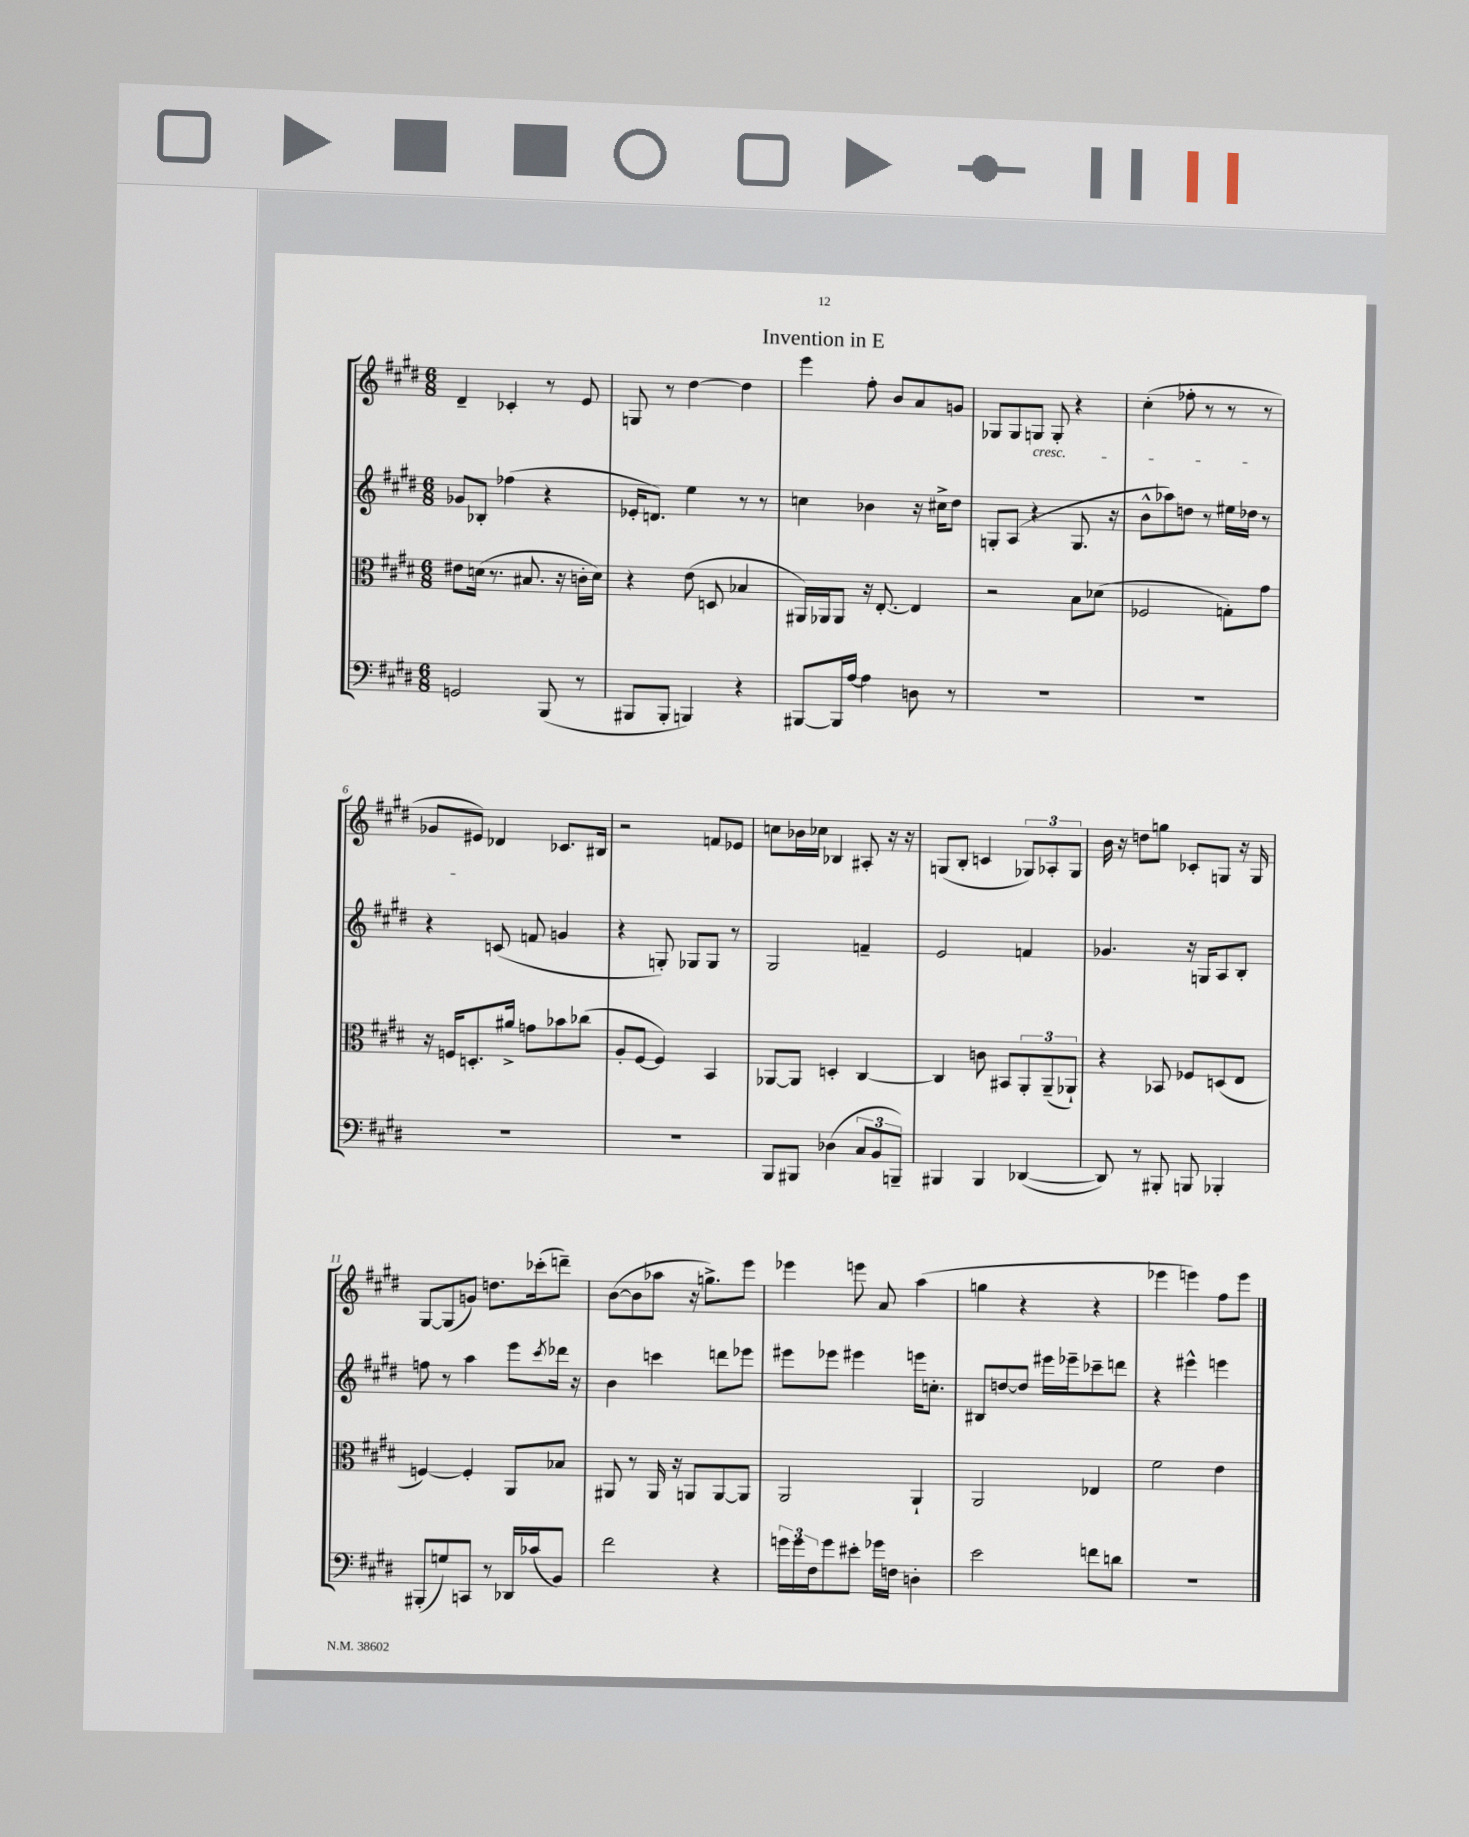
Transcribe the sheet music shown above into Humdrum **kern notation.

**kern	**kern	**kern	**kern
*staff4	*staff3	*staff2	*staff1
*clefF4	*clefC3	*clefG2	*clefG2
*k[f#c#g#d#]	*k[f#c#g#d#]	*k[f#c#g#d#]	*k[f#c#g#d#]
*M6/8	*M6/8	*M6/8	*M6/8
2GG	8e#	8g-	4d#~
.	(16d	8B-'	.
.	8.r	.	.
.	.	(4ff-	4c-'
.	8.B#	.	.
(8BBB	.	4r	8r
.	16r	.	.
8r	16c'	.	8e
.	16d)	.	.
=	=	=	=
8BBB#	4r	16e-'	8G
.	.	8.d)	.
8BBB#'	.	.	8r
4BBB)	(8e	4ee	[4dd#
.	8D	.	.
4r	4B-	8r	4dd#]
.	.	8r	.
=	=	=	=
[8BBB#	16AA#)	4cc	4eee
.	16AA-	.	.
16BBB#]	8AA-	.	.
[16A	.	.	.
4A]	16r	4b-	8ff#'
.	[8.E'	.	.
.	.	.	8b
8D	4E]	16r	8a
.	.	16cc#^	.
8r	.	8dd#	8g
=	=	=	=
2.r	2r	8G'	8G-
.	.	(8A	8G-
.	.	4r	8G
.	.	.	8G'
.	8B	8.G	4r
.	(8d-	.	.
.	.	16r	.
=	=	=	=
2.r	2F-	8b^^	(4cc#'
.	.	8aa-)	.
.	.	8dd	8ff-'
.	.	8r	8r
.	8G')	16ee#	8r
.	.	16dd-	.
.	8g#	8r	8r
=	=	=	=
2.r	16r	4r	8g-
.	16F	.	.
.	8.D'	.	8e#)
.	.	(8c	4d-
.	16a#^	.	.
.	8g	8f	.
.	8b-	4g	8.c-
.	(8cc-	.	.
.	.	.	16B#
=	=	=	=
2.r	8A'	4r	2r
.	[8F#	.	.
.	4F#])	8G')	.
.	.	8G-	.
.	4BB	8G-	8f
.	.	8r	8e-
=	=	=	=
8BBB	[8AA-	2G#	8cc
8BBB#	8AA-]	.	16b-
.	.	.	16cc-
(4D-	4D'	.	4B-
12C#	[4C#	4f~	8A#'
12BB	.	.	.
.	.	.	16r
12BBB~)	.	.	.
.	.	.	16r
=	=	=	=
4BBB#	4C#]	2e	(8G
.	.	.	8B'
4BBB#	8c	.	4c
.	8BB#	.	.
([4DD-	12AA'	4f	12G-)
.	(12AA~	.	12A-'
.	12AA-`)	.	12G-
=	=	=	=
8DD-])	4r	4.g-	16b
.	.	.	16r
8r	.	.	8dd
8BBB#'	8BB-	.	8gg
8BBB	8F-	16r	8c-'
.	.	16G	.
4BBB-'	(8D	8A	8G
.	8E	8B'	16r
.	.	.	16G
=	=	=	=
(8BBB#'	[4F)	8ff	[8G#
8G)	.	8r	(8G#]
8CC	4F']	4aa	8g)
8r	.	.	8.dd
16DD-	8AA	8eee	.
(16c-	.	.	(16ccc-'
.	.	8qccc#	.
8BB)	8B-	16ddd-	8ddd~)
.	.	16r	.
=	=	=	=
2f#	8AA#	4b	([8b
.	8r	.	8b]
.	16AA#	4ccc	8aa-
.	16r	.	.
.	8AA	.	16r
.	.	.	8.gg^)
4r	[8AA	8ddd	.
.	8AA]	8eee-	8eee
=	=	=	=
24g	2AA	8eee#	4eee-
24g	.	.	.
24F#	.	.	.
8g	.	8eee-	.
8e#'	.	4eee#	8eee
16g-	.	.	8a
16F	.	.	.
4D'	4AA`	16eee	(4aa
.	.	8.cc'	.
=	=	=	=
2e	2AA	8B#	4gg
.	.	[8dd	.
.	.	8dd]	4r
.	.	16eee#	.
.	.	16eee-~	.
8f	4E-	8ccc-~	4r
8d	.	8ddd	.
=	=	=	=
2.r	2f#	4r	4eee-
.	.	4eee#^^	4eee)
.	4e	4eee	8ff#
.	.	.	8eee
==	==	==	==
*-	*-	*-	*-
